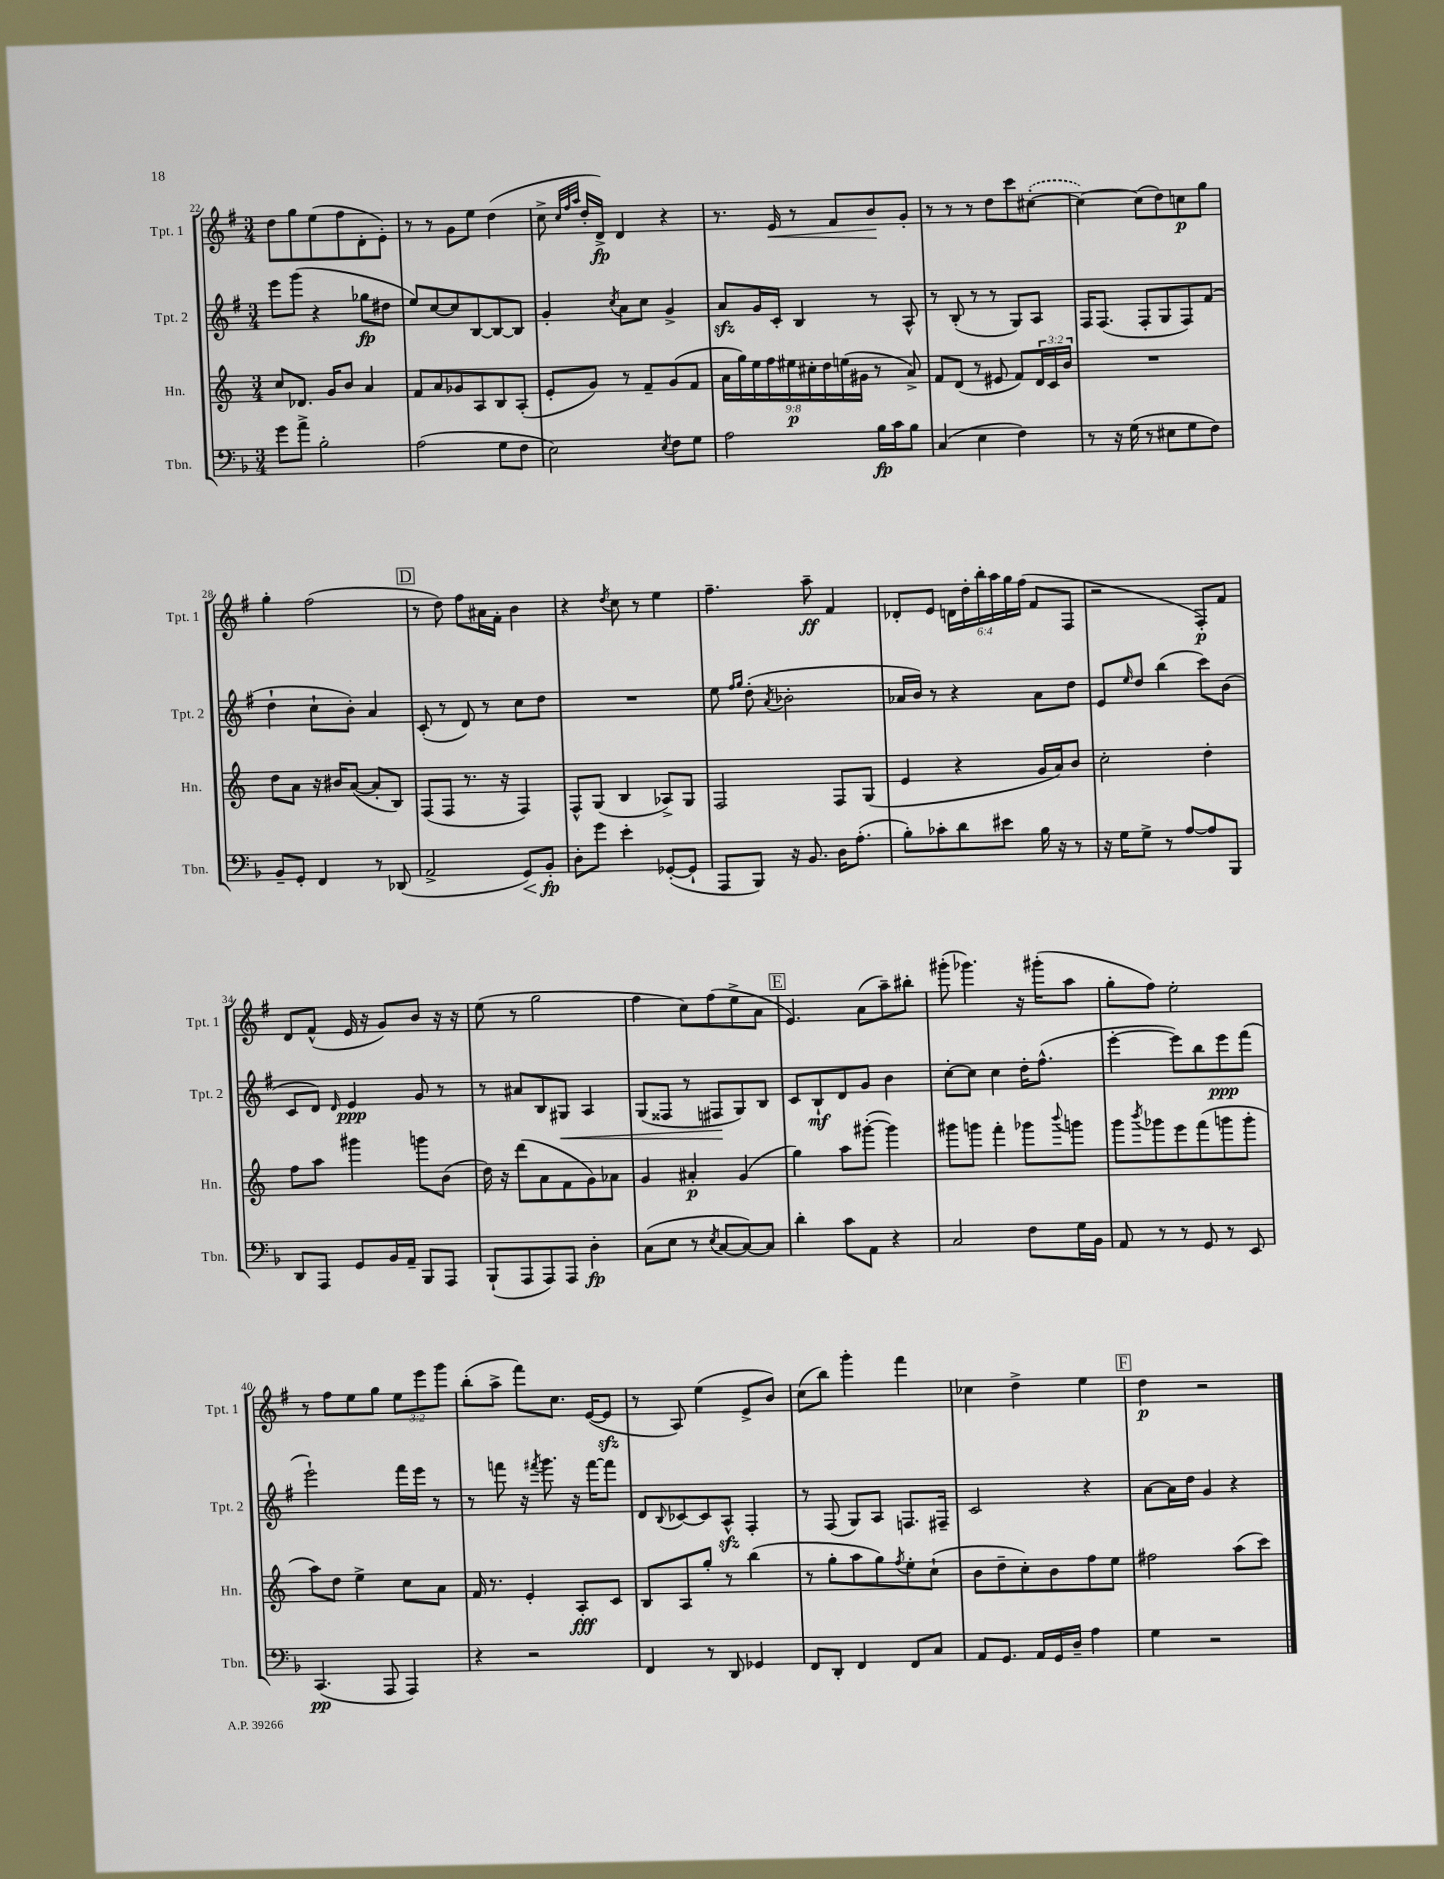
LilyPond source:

<<
\new StaffGroup <<
\new Staff = "s0" \with { instrumentName = "Tpt. 1" shortInstrumentName = "Tpt. 1" } {
    \clef treble \key g \major \numericTimeSignature \time 3/4 \override Staff.TupletNumber.text = #tuplet-number::calc-fraction-text
    d''8 g''8 e''8( fis''8 d'8-. e'8-.) |
    r8 r8 g'8 e''8 d''4( |
    c''8-> \grace { c''32 fis''32 a''32 } d''16-. d'16->\fp) d'4 r4 |
    r8. e'16\< r8 fis'8 b'8\! g'8-. |
    r8 r8 r8 d''8 c'''8 \once \slurDashed cis''8~-.( |
    cis''4~) cis''8( d''8) c''8\p g''8 |
    g''4-. fis''2( |
    \mark \markup { \box "D" } r8 d''8) fis''8 ais'16 fis'16-. b'4 |
    r4 \acciaccatura { d''8 } c''8 r8 e''4 |
    fis''4.-- a''8--\ff fis'4 |
    des'8-. e'8 \tuplet 6/4 { d'16 d''16-. b''16-. a''16 g''16 fis''16( } fis'8 fis8 |
    r2 fis8-.\p) fis'8 |
    d'8 fis'8-^( e'16 r16 g'8) b'8 r16 r16 |
    e''8( r8 g''2 |
    fis''4 c''8) fis''8( e''8-> a'8 |
    \mark \markup { \box "E" } e'4.) a'8( a''8--) bis''8-. |
    gis'''8-.( ges'''4.) r16 gis'''16-.( a''8 |
    g''8-. fis''8) e''2-. |
    r8 fis''8 e''8 g''8 \tuplet 3/2 { e''8 e'''8 g'''8 } |
    b''8-.( a''8-> fis'''8) c''8. e'16~( e'8\sfz |
    r8 a8) e''4( e'8-> b'8) |
    c''8( b''8) g'''4-. fis'''4 |
    ces''4 d''4-> e''4 |
    \mark \markup { \box "F" } d''4\p r2 \bar "|." |
}
\new Staff = "s1" \with { instrumentName = "Tpt. 2" shortInstrumentName = "Tpt. 2" } {
    \clef treble \key g \major \numericTimeSignature \time 3/4
    e'''8 g'''8( r4 ges''8\fp dis''8 |
    e''8) c''8~ c''8 b8~ b8~ b8 |
    g'4-. \acciaccatura { c''8 } a'8 c''8 g'4-> |
    a'8\sfz g'16 c'16-. b4 r8 a8-^ |
    r8 b8-.( r8 r8 g8) a8 |
    fis16 fis8.( fis8-. g8 fis8) fis'8( |
    d''4-! c''8-! b'8-.) a'4 |
    \mark \markup { \box "D" } c'8-.( r8 d'8) r8 c''8 d''8 |
    R2. |
    e''8 \grace { fis''16 g''16 } d''8-.( \acciaccatura { a'8 } bes'2-. |
    aes'16 b'16) r8 r4 aes'8 d''8 |
    e'8 \grace { e''16 } d''8 b''4( c'''8) b'8( |
    c'8 d'8) \grace { d'16 } e'4\ppp g'8 r8 |
    r8 ais'8 b8 gis8\< a4 |
    g8( fisis8 r8 fis8\! g8) b8 |
    \mark \markup { \box "E" } c'8 b8-!\mf d'8 g'8 b'4 |
    c''8~-. c''8 c''4 d''16-. fis''8.-^( |
    e'''4~-. e'''8) b''8 e'''8\ppp fis'''8( |
    e'''2-!) fis'''16 e'''16 r8 |
    r8 f'''8 r16 \acciaccatura { fis'''8 } g'''8. r16 fis'''16~ fis'''8 |
    d'8 \appoggiatura { b8 } ces'8~ ces'8 a8-^\sfz fis4-. |
    r8 fis8( g8) a8 f8. fis16-- |
    c'2 r4 |
    \mark \markup { \box "F" } a'8~ a'16 d''16 g'4 r4 \bar "|." |
}
\new Staff = "s2" \with { instrumentName = "Hn." shortInstrumentName = "Hn." } {
    \clef treble \key c \major \numericTimeSignature \time 3/4 \override Staff.TupletNumber.text = #tuplet-number::calc-fraction-text
    c''8 des'8. g'16 b'8 a'4 |
    f'8 a'8 ges'8 a8 b8 a8-.( |
    e'8-. g'8) r8 f'8-- g'8( f'8 |
    \tuplet 9/8 { a'16 g''16) e''16 f''16 eis''16\p cis''16-. d''16 e''16( gis'16 } r8 a'8->) |
    f'8 d'8( r8 eis'8 f'8) \tuplet 3/2 { d'16 c'16 b'16 } |
    R2. |
    d''8 a'8 r16 bis'16 a'8~( a'8-. b8) |
    \mark \markup { \box "D" } f8( f8 r8. r16 f4) |
    f8-^ g8( b4 aes8->) g8 |
    f2 f8 g8( |
    e'4 r4 g'16 a'16) b'8 |
    c''2-. d''4-. |
    f''8 a''8 gis'''4 g'''8 b'8( |
    d''16) r16 d'''8( a'8 f'8 g'8) aes'8 |
    g'4 ais'4-.\p g'4( |
    \mark \markup { \box "E" } g''4) a''8 gis'''8~-.( gis'''4) |
    gis'''8 g'''8 f'''4-. ges'''8 \appoggiatura { b'''8 } g'''8 |
    g'''8 \acciaccatura { b'''8 } ges'''8 e'''8 f'''8( g'''8 g'''8-. |
    a''8) d''8 e''4-> c''8 a'8 |
    f'16 r8. e'4-. a8-.\fff c'8 |
    b8 a8 g''8-. r8 b''4( |
    r8 g''8-. a''8 g''8) \acciaccatura { f''8 } e''8-. c''8-!( |
    b'8 d''8-- c''8-.) b'8 f''8 e''8 |
    \mark \markup { \box "F" } fis''2 a''8( c'''8) \bar "|." |
}
\new Staff = "s3" \with { instrumentName = "Tbn." shortInstrumentName = "Tbn." } {
    \clef bass \key f \major \numericTimeSignature \time 3/4
    g'8 a'8-> bes2-. |
    a2( g8 f8 |
    e2) \acciaccatura { e8 } f8 g8 |
    a2 bes16\fp c'16 bes8 |
    c4( e4 f4) |
    r8 r16 g16( r8 eis8 g8 f8) |
    bes,8-- g,8-. f,4 r8 des,8( |
    \mark \markup { \box "D" } a,2-> g,8\<) bes,8-.\fp\! |
    d8-. g'8 e'4-. ges,8~-.( ges,8-! |
    a,,8 bes,,8) r16 bes,8. d16 a8.-.( |
    bes8-.) ces'8-. d'8 eis'8 bes16 r16 r8 |
    r16 g16 g8-> r8 a8~ a8 bes,,8 |
    d,8 a,,8 g,8 bes,16 a,16-- bes,,8 a,,8 |
    bes,,8-!( a,,8 a,,8) a,,8 d4-.\fp |
    c8( e8 r8 \acciaccatura { e8 } c8~ c8~) c8 |
    \mark \markup { \box "E" } d'4-. c'8 a,8 r4 |
    c2 f8 g16 bes,16 |
    a,8 r8 r8 g,8 r8 e,8 |
    c,4.\pp( a,,8 a,,4) |
    r4 r2 |
    f,4 r8 d,8 ges,4 |
    f,8 d,8-. f,4 f,8 c8 |
    a,8 g,8. a,16 g,16 d16-- a4 |
    \mark \markup { \box "F" } g4 r2 \bar "|." |
}
>>
>>
\layout { \context { \Score currentBarNumber = #22 } }
